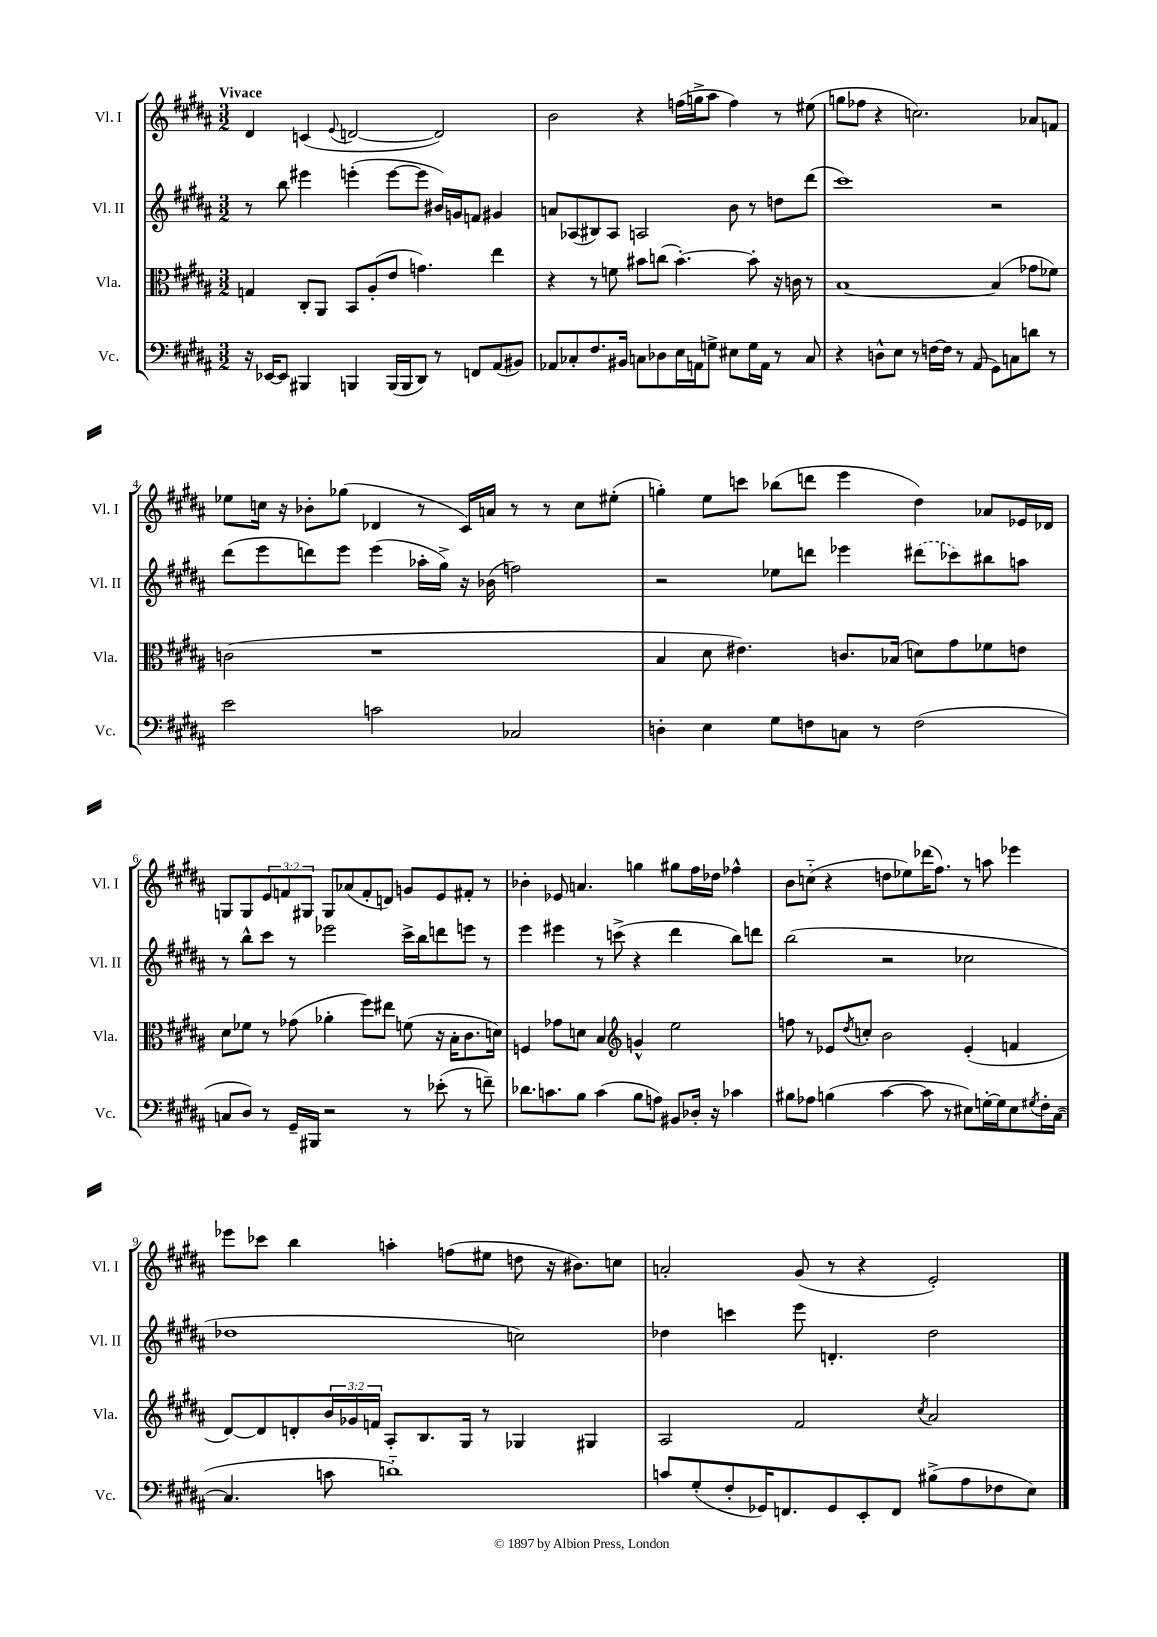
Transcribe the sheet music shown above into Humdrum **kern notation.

**kern	**kern	**kern	**kern
*part4	*part3	*part2	*part1
*staff4	*staff3	*staff2	*staff1
*I"Vc.	*I"Vla.	*I"Vl. II	*I"Vl. I
*I'Vc.	*I'Vla.	*I'Vl. II	*I'Vl. I
*clefF4	*clefC3	*clefG2	*clefG2
*k[f#c#g#d#a#]	*k[f#c#g#d#a#]	*k[f#c#g#d#a#]	*k[f#c#g#d#a#]
*M3/2	*M3/2	*M3/2	*M3/2
=1	=1	=1	=1
!	!	!	!LO:TX:a:B:t=Vivace
16r	4Gn/	8r	4d#/
[16EE-X/KL	.	.	.
8EE-/J]	.	8bb\	.
4BBB#X/	8C#'/L	4eee#X\	(4cn/
.	8AA#/J	.	.
.	.	.	8qqe/
4BBBn/	8BB/L	(4eeen'\	[2dn/
.	(8A#'/	.	.
(16BBB/LL	8e/J	[8eee\L	.
16BBB/J	.	.	.
8DD#/J)	4.gn\)	8eee\J]	.
8r	.	16b#X/LL)	2d/])
.	.	16gn/J	.
8FFn/L	.	8fn/J	.
(8AA#/	4ee\	4g#X/	.
8BB#X/J)	.	.	.
=2	=2	=2	=2
8AA-X/L	4r	8an/L	2b\
8C-X'/	.	(8A-X/	.
8.F#/	8r	8B#X/)	.
.	8fn\	8A-/J	.
16BB#X/Jk	.	.	.
8Cn\L	8b#X\L	2An/	4r
8D-X\	(8ccn\J	.	.
16E\L	[4.b#'\)	.	(16ffn\LL
16AAn\J	.	.	16ggn^\J
8Gn^\J	.	.	8aa#\J
8E#X\L	.	8b\	4ff\)
16G\L	8b#'\]	8r	.
16AA\JJ	.	.	.
8r	16r	8ddn\L	8r
.	16cn\	.	.
8C/	8r	(8ddd#\J	(8ee#X\
=3	=3	=3	=3
4r	[1B	1ccc#)	8ggn\L
.	.	.	8ff-X\J
8Dn^^\L	.	.	4r
8E\J	.	.	.
8r	.	.	2.ccn\)
[16Fn\LL	.	.	.
16F\JJ]	.	.	.
8r	.	.	.
(8AA#/	.	.	.
8GG#\L)	(4B/]	2r	.
8Cn\	.	.	.
8dn\J	8g-X\L	.	8a-X/L
8r	8f-X\J)	.	8fn/J
!!LO:LB:g=z
=4	=4	=4	=4
2e\	(2cn\	(8ddd#\L	8ee-X\L
.	.	8eee\	16ccn\Jk
.	.	.	16r
.	.	8dddn\)	8b-X'\L
.	.	8eee\J	(8gg-X\J
2cn\	1r	(4eee\	4d-X/
.	.	16aa-X'\LL	8r
.	.	16gg#^\JJ)	.
.	.	16r	16c#/LL)
.	.	(16b-X\	16an/JJ
2C-X/	.	2ffn\)	8r
.	.	.	8r
.	.	.	8cc\L
.	.	.	(8ee#X'\J
=5	=5	=5	=5
4Dn'\	4B/	2r	4ggn'\)
4E\	8d#\	.	8ee\L
.	4.e#X\)	.	8cccn\J
8G#\L	.	8ee-X\L	(8bb-X\L
8Fn\	.	8dddn\J	8dddn\J
8Cn\J	8.cn/L	4eee-X\	4eee\
8r	.	.	.
.	(16B-X/Jk	.	.
(2F\	8dn\L)	(8ddd#X\L	4dd#\)
.	8g#\	8ccc-X\)	.
.	8f-X\	8bb#X\	8a-X/L
.	8en\J	8aan\J	16e-X/L
.	.	.	16d-X/JJ
!!LO:LB:g=z
=6	=6	=6	=6
8Cn/L	8d#\L	8r	8Gn/L
8D#/J)	8f-X\J	8bb^^\L	8G/
8r	8r	8ccc#\J	12e/
.	.	.	12fn/
16GG#~/LL	(8g-X\	8r	.
.	.	.	12G#X/J
16BBB#X/JJ	.	.	.
2r	4a-X'\	2eee-X\	8G#/L
.	.	.	(8a-X/
.	8ff#\L)	.	8f'/
.	8ee#X\J	.	8dn/J)
8r	(8fn\	16ccc#^\LL	8gn/L
.	.	16bb\J	.
(8e-X'\	16r	8dddn\	8e/
.	16B'\KL	.	.
8r	8.c#\	8eeen\J	8f#X'/J
8fn~\)	.	8r	8r
.	16dn\Jk)	.	.
=7	=7	=7	=7
8.d-X\L	4Fn/	4eee\	4b-X'\
8.cn\	.	.	.
.	8g-X\L	4eee#X\	8e-X/
8B\J	8dn\J	.	4.an/
(4c\	4B/	8r	.
.	.	(8cccn^\	.
*	*clefG2	*	*
8B\L	4gn^^/	4r	4ggn\
8An\J)	.	.	.
8BB#X/L	2ee\	4ddd#\	8gg#X\L
16D-X'/Jk	.	.	16ff#\L
16r	.	.	16dd-X\JJ
4c-X\	.	8bb\L)	4ff-X^^\
.	.	8dddn\J	.
=8	=8	=8	=8
8B#X\L	8ffn\	(2bb\	8b\L
8A-X\J	8r	.	(8ccn\J
(4Bn\	8e-X/L	.	4r
.	8qdd#/	.	.
.	8ccn'/J	.	.
[4c#\	2b\	2r	8ddn\L
.	.	.	8ee-X\)
8c#\]	.	.	(16ddd-X\K
.	.	.	8.ff#\J)
8r	.	.	.
8E#X\L)	(4e-'/	2cc-X\	8r
[16Gn'\L	.	.	8aan\
16G\J]	.	.	.
8E#\	4fn/	.	4eee-X\
8qG#X/	.	.	.
16F#'\L	.	.	.
([16C#\JJ	.	.	.
!!LO:LB:g=z
=9	=9	=9	=9
4.C#/]	[8d#/L)	1dd-X	8eee-X\L
.	8d#/]	.	8ccc-X\J
.	8dn'/	.	4bb\
8cn\	24b/L	.	.
.	24g-X/	.	.
.	24fn/JJ	.	.
1dn)	8A#'/L	.	4aan'\
.	8.B/	.	.
.	.	.	(8ffn\L
.	16G#/Jk	.	.
.	8r	.	8ee#X\J
.	4G-X/	2ccn\)	8ddn\
.	.	.	16r
.	.	.	8.b#X\L)
.	4G#X/	.	.
.	.	.	8ccn\J
=10	=10	=10	=10
8cn/L	2A#/	4dd-X\	2an'/
(8G#'/	.	.	.
8F#'/	.	4cccn\	.
16GG-X/K)	.	.	.
8.FFn/	.	.	.
.	2f#/	8eee\	(8g#/
8GG-/	.	4.dn'/	8r
8EE'/	.	.	4r
8FF/J	.	.	.
.	8qcc#/	.	.
(8B#X^\L	2a#/	2dd-\	2e'/)
8A#\	.	.	.
8F-X\	.	.	.
8E\J)	.	.	.
==	==	==	==
*-	*-	*-	*-
